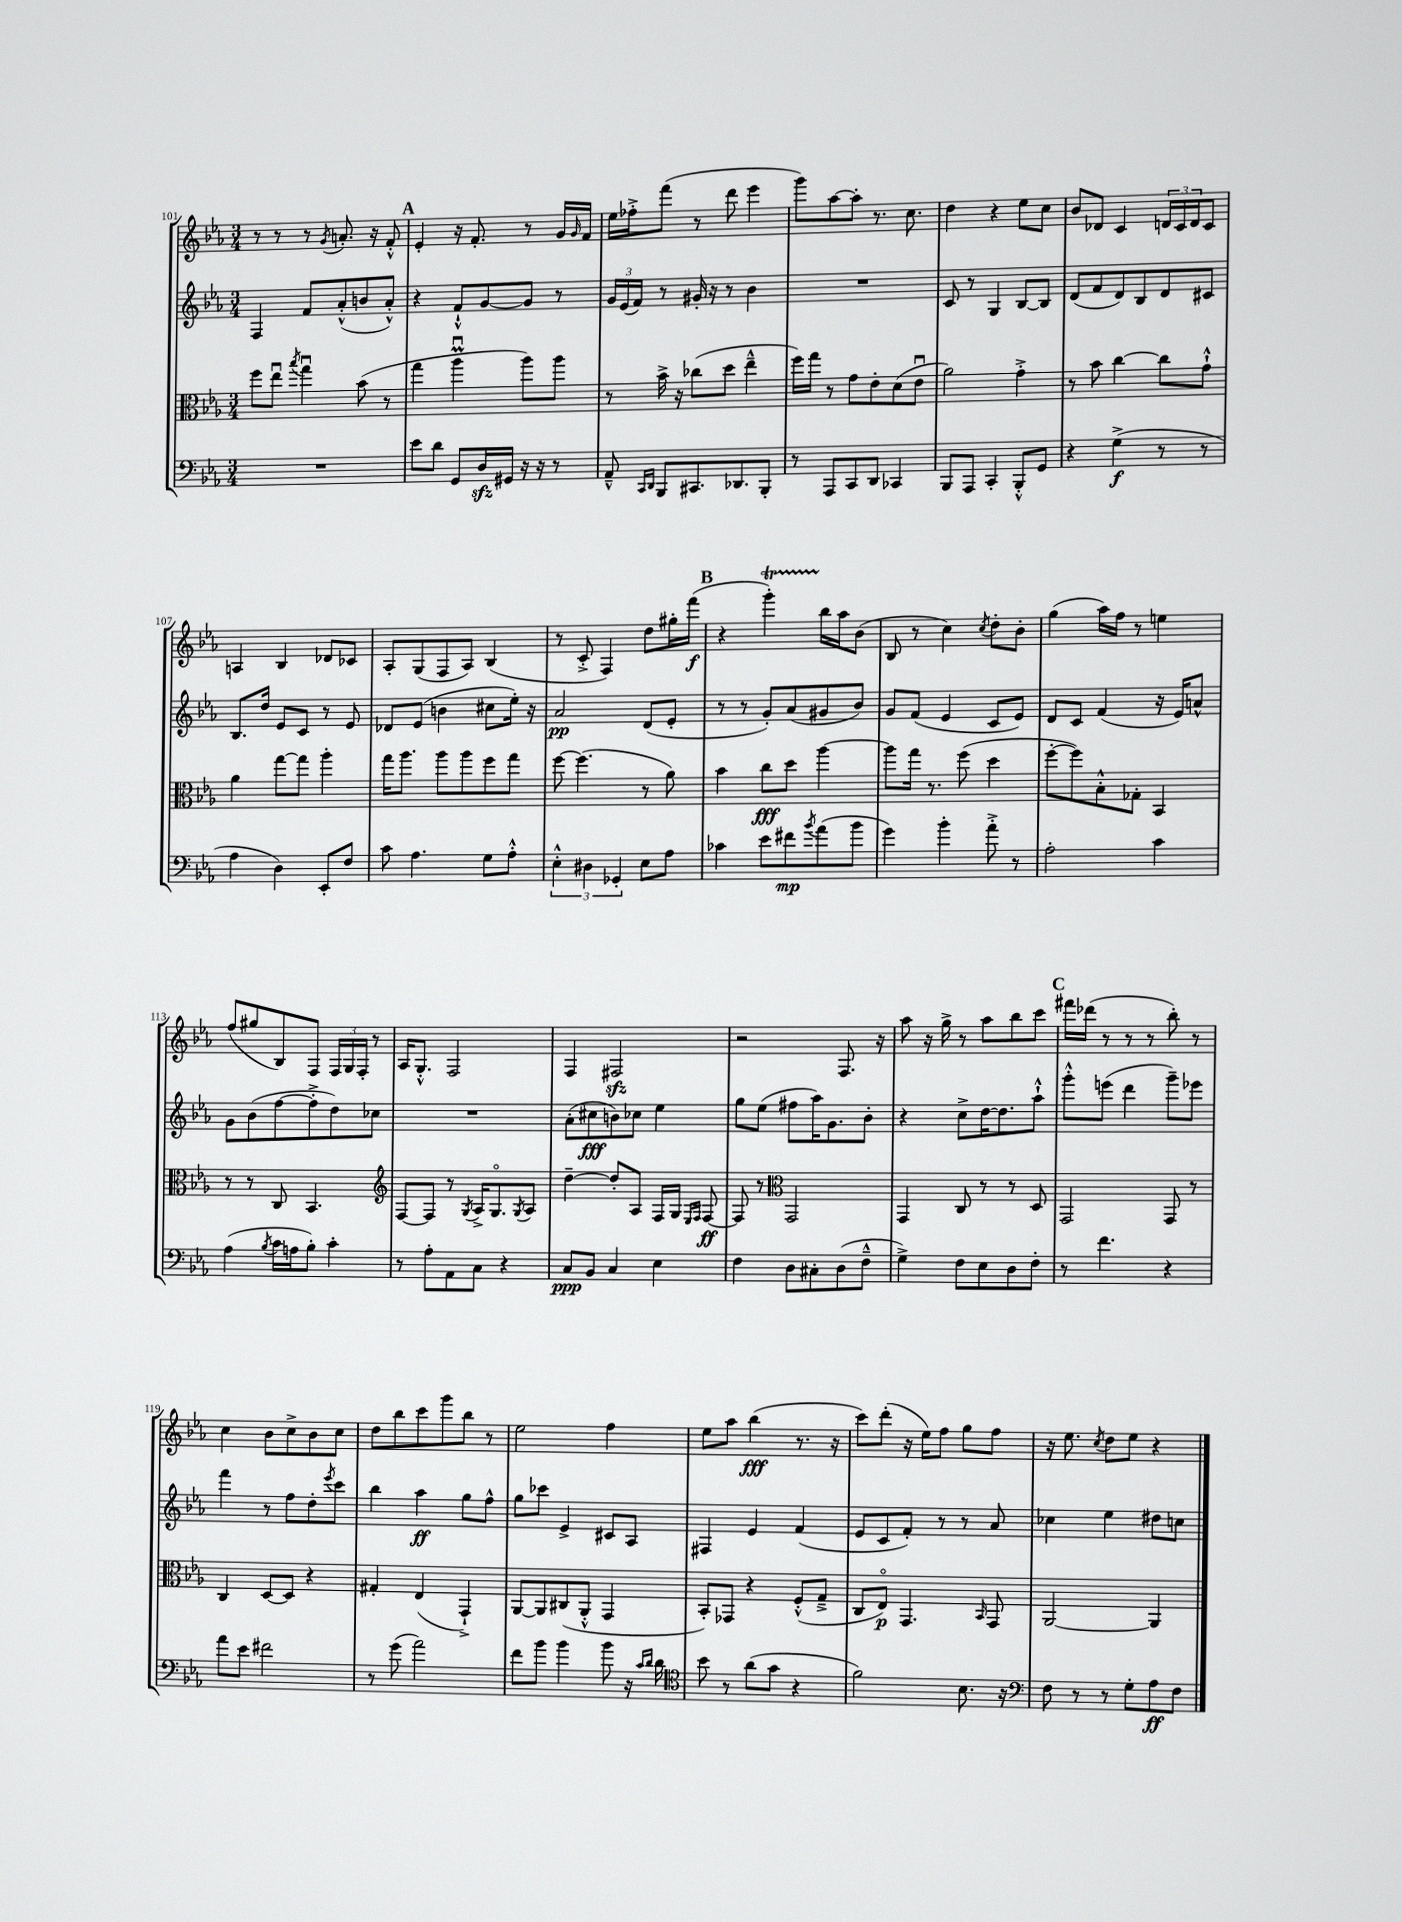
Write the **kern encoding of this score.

**kern	**kern	**kern	**kern
*staff4	*staff3	*staff2	*staff1
*clefF4	*clefC3	*clefG2	*clefG2
*k[b-e-a-]	*k[b-e-a-]	*k[b-e-a-]	*k[b-e-a-]
*M3/4	*M3/4	*M3/4	*M3/4
2.r	8ff	4F	8r
.	8ee-u	.	8r
.	8qbb-	.	.
.	4ggu	8f	8r
.	.	.	8qg
.	.	(8a-'^^	8.a'
.	(8b-	8b	.
.	.	.	16r
.	8r	8a-'^^)	8f'^^
=	=	=	=
8e-	4gg	4r	4e-'
8d	.	.	.
8GG	4aa-u	8f`^^	16r
.	.	.	8.f'
16D	.	[8g	.
16GG#	.	.	.
16r	8aa-)	8g]	8r
16r	.	.	.
8r	8aa-	8r	16g
.	.	.	16qqg
.	.	.	16f
=	=	=	=
8AA-~^^	8r	24g	16ee-
.	.	(24e-	.
.	.	.	16ff-'^
.	.	24f)	.
16qqCC	.	.	.
16qqDD	.	.	.
8BBB-	16b-^	8r	(8fff
.	16r	.	.
8.CC#	(8cc-	16g#'	8r
.	.	16r	.
.	8dd	8r	8ddd
8.DD-	.	.	.
.	4ee-~^^	4b-	4eee-
8BBB-'	.	.	.
=	=	=	=
8r	16ff)	2.r	8ggg)
.	16gg	.	.
8AAA-	8r	.	[8aa-
8CC	8g	.	8aa-']
8DD	8e-'	.	8.r
4CC-	(8d	.	.
.	.	.	8.cc
.	8e-u	.	.
=	=	=	=
8BBB-	2a-)	8c	4dd
8AAA-	.	8r	.
4CC'	.	4G	4r
8BBB-'^^	4g'^	[8B-	8ee-
8GG	.	8B-]	8cc
=	=	=	=
4r	8r	(8d	8b-
.	8b-	8f	8d-
(4G^	[4cc	8d)	4c
.	.	8B-	.
8r	8cc]	8d	24d
.	.	.	24c
.	.	.	24d
8r	8g`^^	8c#	8c
=	=	=	=
4A-	4a-	8.B-	4A
.	.	16dd	.
4D)	[8gg	8e-	4B-
.	8gg]	8c	.
8EE-'	4aa-'	8r	8d-
8F	.	8e-	8c-
=	=	=	=
8c	16gg	8d-	8A-'
.	8.aa-	.	.
4.A-	.	(8e-	(8G
.	8aa-	4b	8F
.	8aa-	.	8A-)
8G	8ff	8cc#	(4B-
8A-'^^	8gg	16ee-')	.
.	.	16r	.
=	=	=	=
6E-'^^	[8ff	2a-	8r
.	(4.ff]	.	8c'^
6D#	.	.	.
.	.	.	4F)
6GG-'	.	.	.
8E-	8r	(8d	8dd
8A-	8a-)	8e-'	16gg#'
.	.	.	(16fff
=	=	=	=
4c-	4b-	8r	4r
.	.	8r	.
8e-	8cc	8g')	4ggg')
8f#	8dd	(8a-	.
8qb-	.	.	.
(8a-	[4aa-	8g#	16bb-
.	.	.	16aa-
8b-	.	8b-)	(8b-
=	=	=	=
4g)	8aa-]	8g	8B-
.	16gg	(8f	8r
.	8.r	.	.
4b-'	.	4e-	4cc)
.	(8ff	.	.
.	.	.	8qcc
8a-'^	4dd	8c	8dd'
8r	.	8e-)	8b-'
=	=	=	=
2A-'	[8ff'	8d	(4gg
.	8ff])	8c	.
.	8B-'^^	(4f	16aa-)
.	.	.	16ff
.	8G-'	.	8r
4c	4BB-	16r	4ee
.	.	16e-)	.
.	.	8a^^	.
=	=	=	=
(4A-	8r	8g	(8ff
.	8r	(8b-	8gg#
8qB-	.	.	.
16c	8C	[8ff	8B-)
16A	.	.	.
8B-')	4.BB-	8ff'^]	8F
4c'	.	8dd)	24F
.	.	.	24G
.	.	.	24F'
.	.	8cc-	8r
=	=	=	=
*	*clefG2	*	*
8r	[8F	2.r	16A-
.	.	.	8.G'^^
8A-'	8F]	.	.
8AA-	8r	.	2F
.	8qG	.	.
8C	16A-^	.	.
.	8.Go	.	.
4r	.	.	.
.	8qG	.	.
.	8A-	.	.
=	=	=	=
8C	[4dd~	(8a-'	4F
8BB-	.	8cc#	.
4C	8dd']	8b)	2F#
.	8A-	8cc-	.
4E-	16F	4ee-	.
.	16G	.	.
.	16qqE-	.	.
.	16qqF	.	.
.	[8F	.	.
=	=	=	=
4F	8F]	8gg	2r
.	8r	(8ee-	.
*	*clefC3	*	*
8D	2GG	8ff#	.
8C#'	.	16aa-)	.
.	.	8.g	.
(8D	.	.	8.F
8F~^^	.	8b-'	.
.	.	.	16r
=	=	=	=
4G^)	4GG	4r	8aa-
.	.	.	16r
.	.	.	16gg^
8F	8C	8cc^	8r
8E-	8r	[16dd	8aa-
.	.	8.dd]	.
8D	8r	.	8bb-
8F'	8D	8aa-`^^	8ccc
=	=	=	=
8r	2GG	8ggg'^^	16fff#
.	.	.	(16ddd-
4.f	.	(8eee	8r
.	.	4ddd	8r
.	.	.	8r
4r	8GG	8ggg~)	8bb-')
.	8r	8eee-	8r
=	=	=	=
8a-	4C	4fff	4cc
8e-	.	.	.
2f#	[8D	8r	8b-
.	8D]	8ff	8cc^
.	4r	8dd'	8b-
.	.	8qeee-	.
.	.	8ccc	8cc
=	=	=	=
8r	4G#'	4bb-	8dd
(8g	.	.	8bb-
2a-)	(4E-	4aa-	8ccc
.	.	.	8ggg
.	4GG`^)	8gg	8bb-
.	.	8ff^^	8r
=	=	=	=
8f	[8AA-	8gg	2ee-
8b-	8AA-]	8ccc-	.
4b-	(8C#	4e-^	.
.	8AA-'^^	.	.
8b-	4GG	8c#	4ff
16r	.	8A-	.
16qqc	.	.	.
16qqd	.	.	.
16d	.	.	.
=	=	=	=
*clefC4	*	*	*
8b-	8BB-')	4F#	8ee-
8r	8GG-	.	8aa-
(8a-	4r	4e-	(4bb-
8g	.	.	.
4r	(8F'^^	(4f	8.r
.	8G~^	.	.
.	.	.	16r
=	=	=	=
2f)	8C	8e-	8ccc)
.	8E-o)	8c	(8ddd'
.	4.GG	8f')	16r
.	.	.	16ee-)
.	.	8r	8ff
8.B-	.	8r	8gg
.	16qqBB-	.	.
.	8GG	8a-	8ff
16r	.	.	.
=	=	=	=
*clefF4	*	*	*
8F	[2AA-	4cc-	16r
.	.	.	8.ee-
8r	.	.	.
.	.	.	8qcc
8r	.	4ee-	8dd
8G'	.	.	8ee-
8A-	4AA-]	8dd#	4r
8F	.	8cc	.
==	==	==	==
*-	*-	*-	*-
